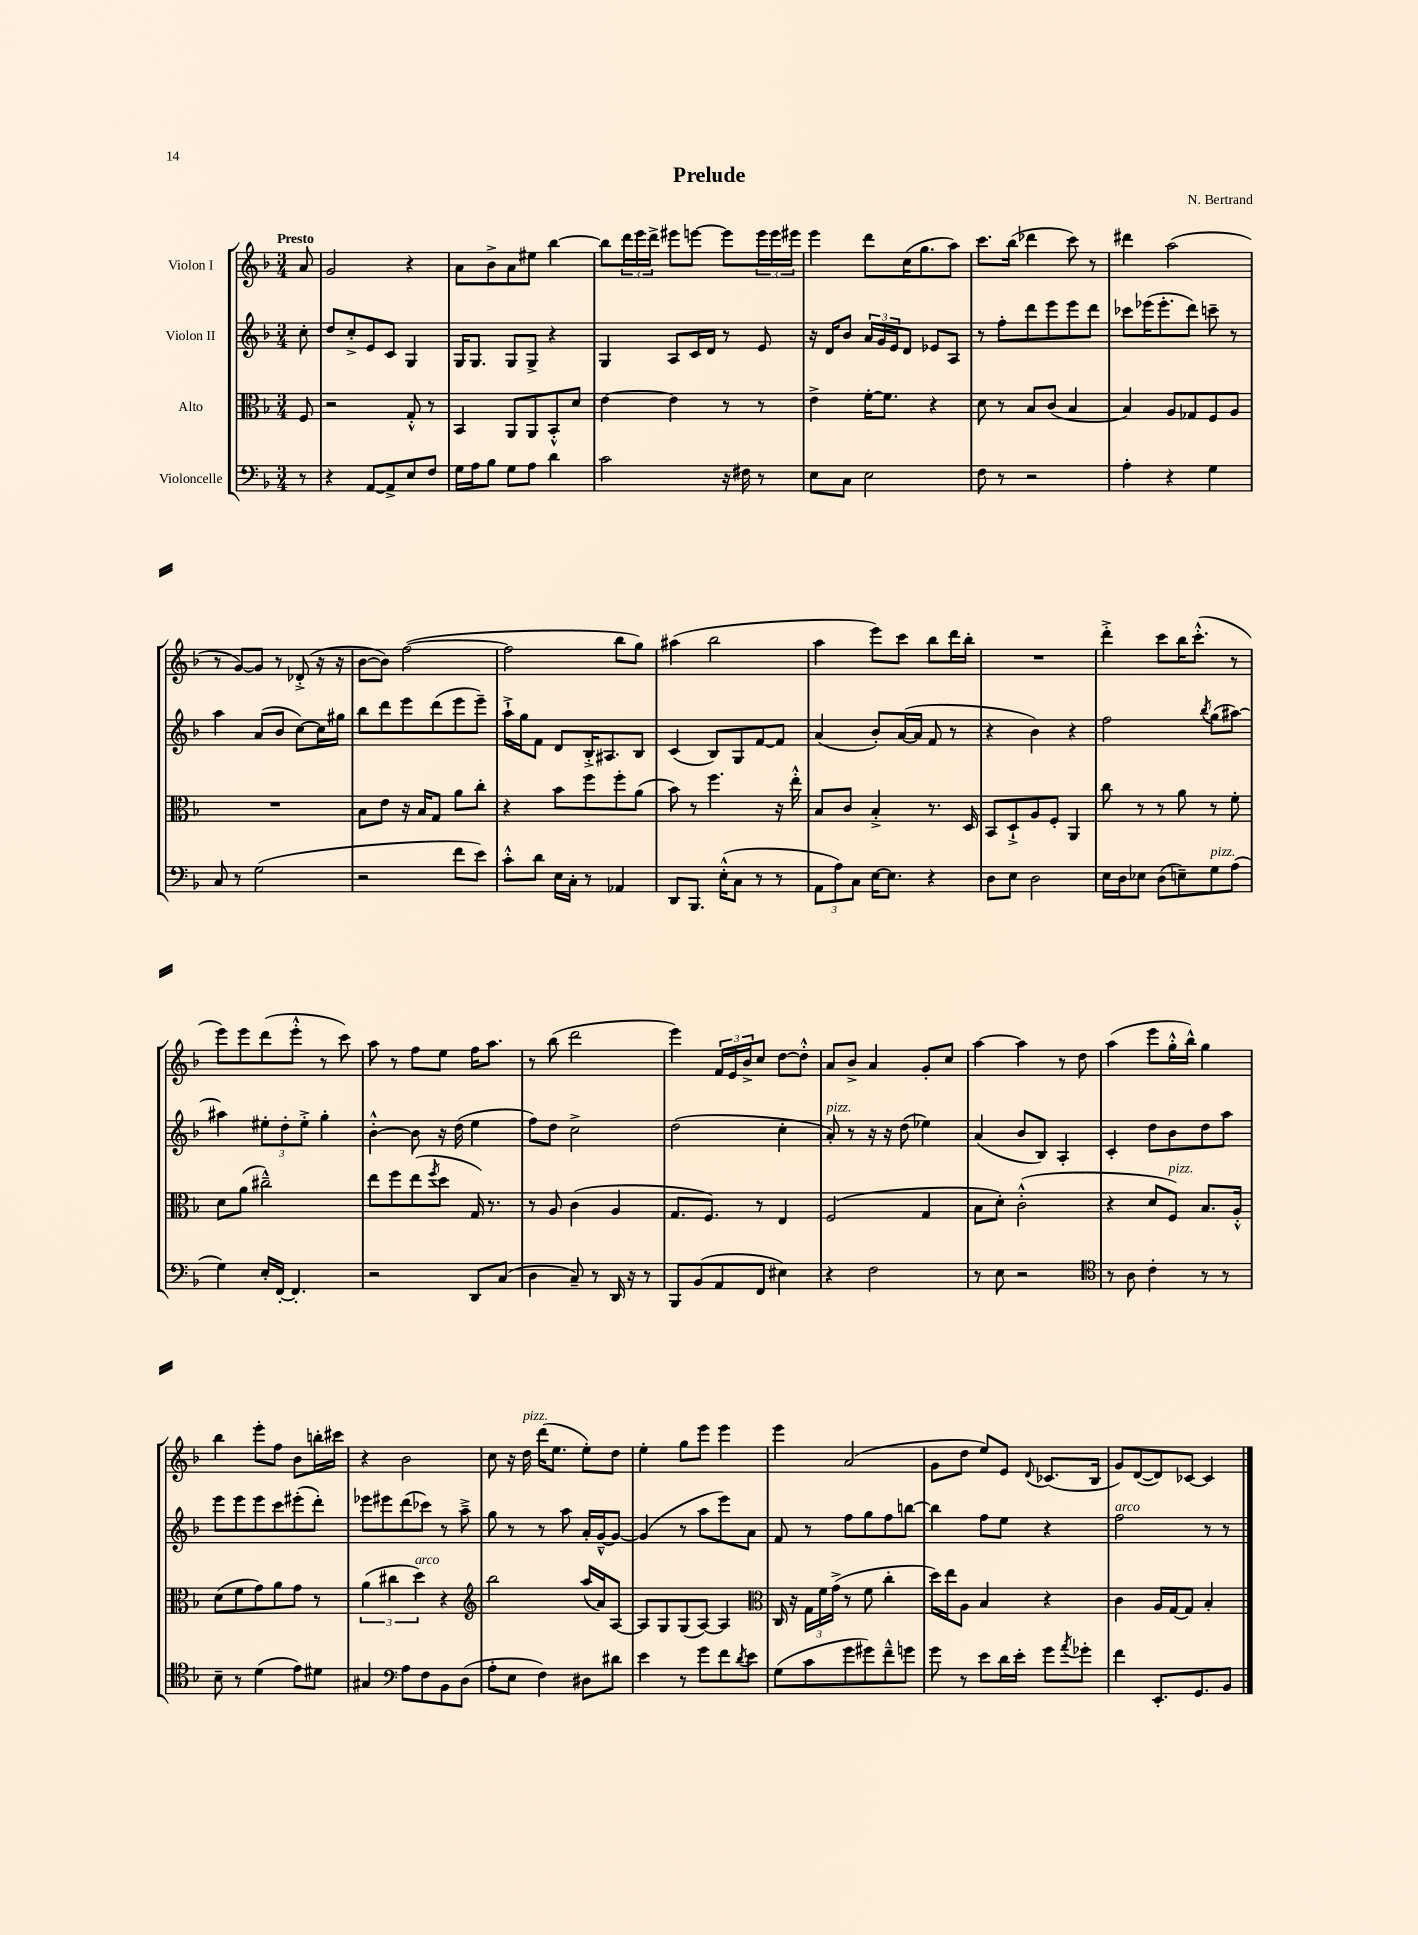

**kern	**kern	**kern	**kern
*staff4	*staff3	*staff2	*staff1
*clefF4	*clefC3	*clefG2	*clefG2
*k[b-]	*k[b-]	*k[b-]	*k[b-]
*M3/4	*M3/4	*M3/4	*M3/4
8r	8F	8cc'	8a
=	=	=	=
4r	2r	8dd	2g
.	.	8cc'^	.
[8AA	.	8e	.
8AA^]	.	8c	.
8E	8G'^^	4G	4r
8F	8r	.	.
=	=	=	=
16G	4BB-	16G	8a
16A	.	8.G	.
8B-	.	.	8b-^
8G	8AA	8G	8a
8A	8AA	8G^	8ee#
4d	8BB-'^^	4r	[4bb-
.	8d	.	.
=	=	=	=
2c	[4e	4G	8bb-]
.	.	.	24ddd
.	.	.	24eee
.	.	.	24ddd^
.	4e]	8A	8eee#
.	.	16c	[8eee
.	.	16d	.
16r	8r	8r	8eee]
16F#	.	.	.
8r	8r	8e	24eee
.	.	.	24eee
.	.	.	24eee#
=	=	=	=
8E	4e^	16r	4eee
.	.	16d	.
8C	.	8b-	.
2E	[16f'	24a	8ddd
.	.	24g	.
.	8.f]	.	.
.	.	24e	.
.	.	8d	(16cc
.	.	.	8.gg
.	4r	8e-	.
.	.	8A	8aa)
=	=	=	=
8F	8d	8r	8.ccc
8r	8r	8ff'	.
.	.	.	(16bb-
2r	8B-	8ddd	4ddd-
.	(8c	8eee	.
.	4B-	8eee	8ccc)
.	.	8ddd	8r
=	=	=	=
4A'	4B-)	8ccc-	4ddd#
.	.	(16eee-	.
.	.	8.eee-'	.
4r	8A	.	(2aa
.	8G-	8ddd)	.
4G	8F	8ccc~	.
.	8A	8r	.
=	=	=	=
8C	2.r	4aa	8r
8r	.	.	[8g)
(2G	.	(8a	8g]
.	.	8b-	8r
.	.	[8cc)	(8d-'^
.	.	16cc]	16r
.	.	16gg#	16r
=	=	=	=
2r	8B-	8bb-	[8b-
.	8e	8ddd	8b-])
.	16r	8eee	([2ff
.	16B-	.	.
.	8G	(8ddd	.
8f	8a	8eee	.
8e)	8cc'	8eee~)	.
=	=	=	=
8c'^^	4r	16aa`^	2ff]
.	.	16gg	.
8d	.	8f	.
16E	8b-	8d	.
16C'	.	.	.
8r	8ff	16B-'^	.
.	.	8.A#	.
4AA-	8ff'	.	8bb-
.	(8a	8B-	8gg)
=	=	=	=
8DD	8b-)	(4c	(4aa#
8.BBB-	8r	.	.
.	4.ff	8B-)	2bb-
(16E'^^	.	.	.
8C	.	8G	.
8r	.	[8f	.
8r	16r	8f]	.
.	16ee'^^	.	.
=	=	=	=
12AA	8B-	(4a	4aa
12A)	.	.	.
.	8c	.	.
12C	.	.	.
[16E	4B-'^	8b-')	8eee)
8.E]	.	.	.
.	.	([16a	8ccc
.	.	16a]	.
4r	8.r	8f	8bb-
.	.	8r	16ddd
.	16D	.	16bb-'
=	=	=	=
8D	8BB-	4r	2.r
8E	8D`^	.	.
2D	8A	4b-)	.
.	8F'	.	.
.	4AA	4r	.
=	=	=	=
16E	8cc	2ff	4ddd'^
16D	.	.	.
8E-	8r	.	.
(8D	8r	.	8ccc
8E~)	8a	.	16bb-
.	.	.	(8.ccc'^^
.	.	8qbb-	.
8G	8r	(8gg	.
(8A	8f'	[8aa#)	8r
=	=	=	=
4G)	8d	4aa#]	8eee)
.	(8a	.	8eee
16E'	2cc#~^^)	12ee#'	(8ddd
[16FF'	.	.	.
.	.	12dd'	.
4.FF']	.	.	8eee'^^
.	.	12ee#'^	.
.	.	4gg'	8r
.	.	.	8ccc)
=	=	=	=
2r	8ee	[4b-'^^	8aa
.	8ff	.	8r
.	(8ee	8b-]	8ff
.	8qff	.	.
.	8dd	16r	8ee
.	.	(16dd	.
8DD	16G)	4ee	16ff
.	8.r	.	8.aa
(8C	.	.	.
=	=	=	=
4D	8r	8ff)	8r
.	8A	8dd	(8bb-
8C~)	(4c	2cc^	2ddd
8r	.	.	.
16DD	4A	.	.
16r	.	.	.
8r	.	.	.
=	=	=	=
8BBB-	8.G	(2dd	4eee)
(8BB-	.	.	.
.	8.F)	.	.
8AA	.	.	24f
.	.	.	24e
.	.	.	24b-^
8FF	8r	.	8cc
4E#)	4E	4cc'	[8dd
.	.	.	8dd'^^]
=	=	=	=
4r	(2F	8a')	8a
.	.	8r	8b-^
2F	.	16r	4a
.	.	16r	.
.	.	(8dd	.
.	4G	4ee-)	8g'
.	.	.	8cc
=	=	=	=
8r	8B-	(4a	[4aa
8E	8d')	.	.
2r	(2c'^^	8b-	4aa]
.	.	8B-)	.
.	.	4A'	8r
.	.	.	8dd
=	=	=	=
*clefC4	*	*	*
8r	4r	4c'	(4aa
8A	.	.	.
4c'	8d	8dd	8eee
.	8F)	8b-	16gg'^^
.	.	.	16bb-^^)
8r	8.B-	8dd	4gg
8r	.	8aa	.
.	16A'^^	.	.
=	=	=	=
8B-~	(8d	8eee	4bb-
8r	8f	8eee	.
(4d	8g)	8eee	8eee'
.	8a	8ccc	8ff
8e)	8g	(8eee#'	8b-
8d#	8r	8ddd')	16bb'
.	.	.	16ccc#
=	=	=	=
4G#	(6a	8eee-	4r
.	.	8eee#	.
.	6cc#	.	.
*clefF4	*	*	*
8A	.	(8ddd	2b-
.	6dd)	.	.
8F	.	8ccc-)	.
8BB-	4r	8r	.
(8D	.	8aa~^	.
=	=	=	=
*	*clefG2	*	*
8A'	2bb-	8gg	8cc
8E	.	8r	16r
.	.	.	16dd
4F)	.	8r	(16ddd
.	.	.	8.ee
.	.	8aa	.
8D#	(16aa	16a'	8ee')
.	16a)	[16g~^^	.
8d#	[8A	8g_	8dd
=	=	=	=
4e	8A]	(4g]	4ee'
.	8G	.	.
8r	(8G	8r	8gg
8g	[8A)	8aa	8eee
8f	4A]	8eee)	4eee
8qd	.	.	.
8e	.	8a	.
=	=	=	=
*	*clefC3	*	*
(8G	16C	8f	4eee
.	16r	.	.
8c	24G	8r	.
.	24f	.	.
.	(24g^	.	.
8g	8r	8ff	(2a
8g#)	8f	8gg	.
8f~^^	4cc'	8ff	.
8g	.	[8bb	.
=	=	=	=
8g	16dd)	4bb]	8g
.	16ee	.	.
8r	8A	.	8dd
8e	4B-	8ff	8ee)
16d	.	8ee	8e
16e'	.	.	.
.	.	.	8qqd
8g	4r	4r	(8.c-
8qa	.	.	.
8g-'	.	.	.
.	.	.	16B-
=	=	=	=
4f	4c	2ff	8g)
.	.	.	([8d
8.EE'	16A	.	8d])
.	[16G	.	.
.	8G]	.	[8c-
8.GG	.	.	.
.	4B-'	8r	4c-]
8BB-	.	8r	.
==	==	==	==
*-	*-	*-	*-
